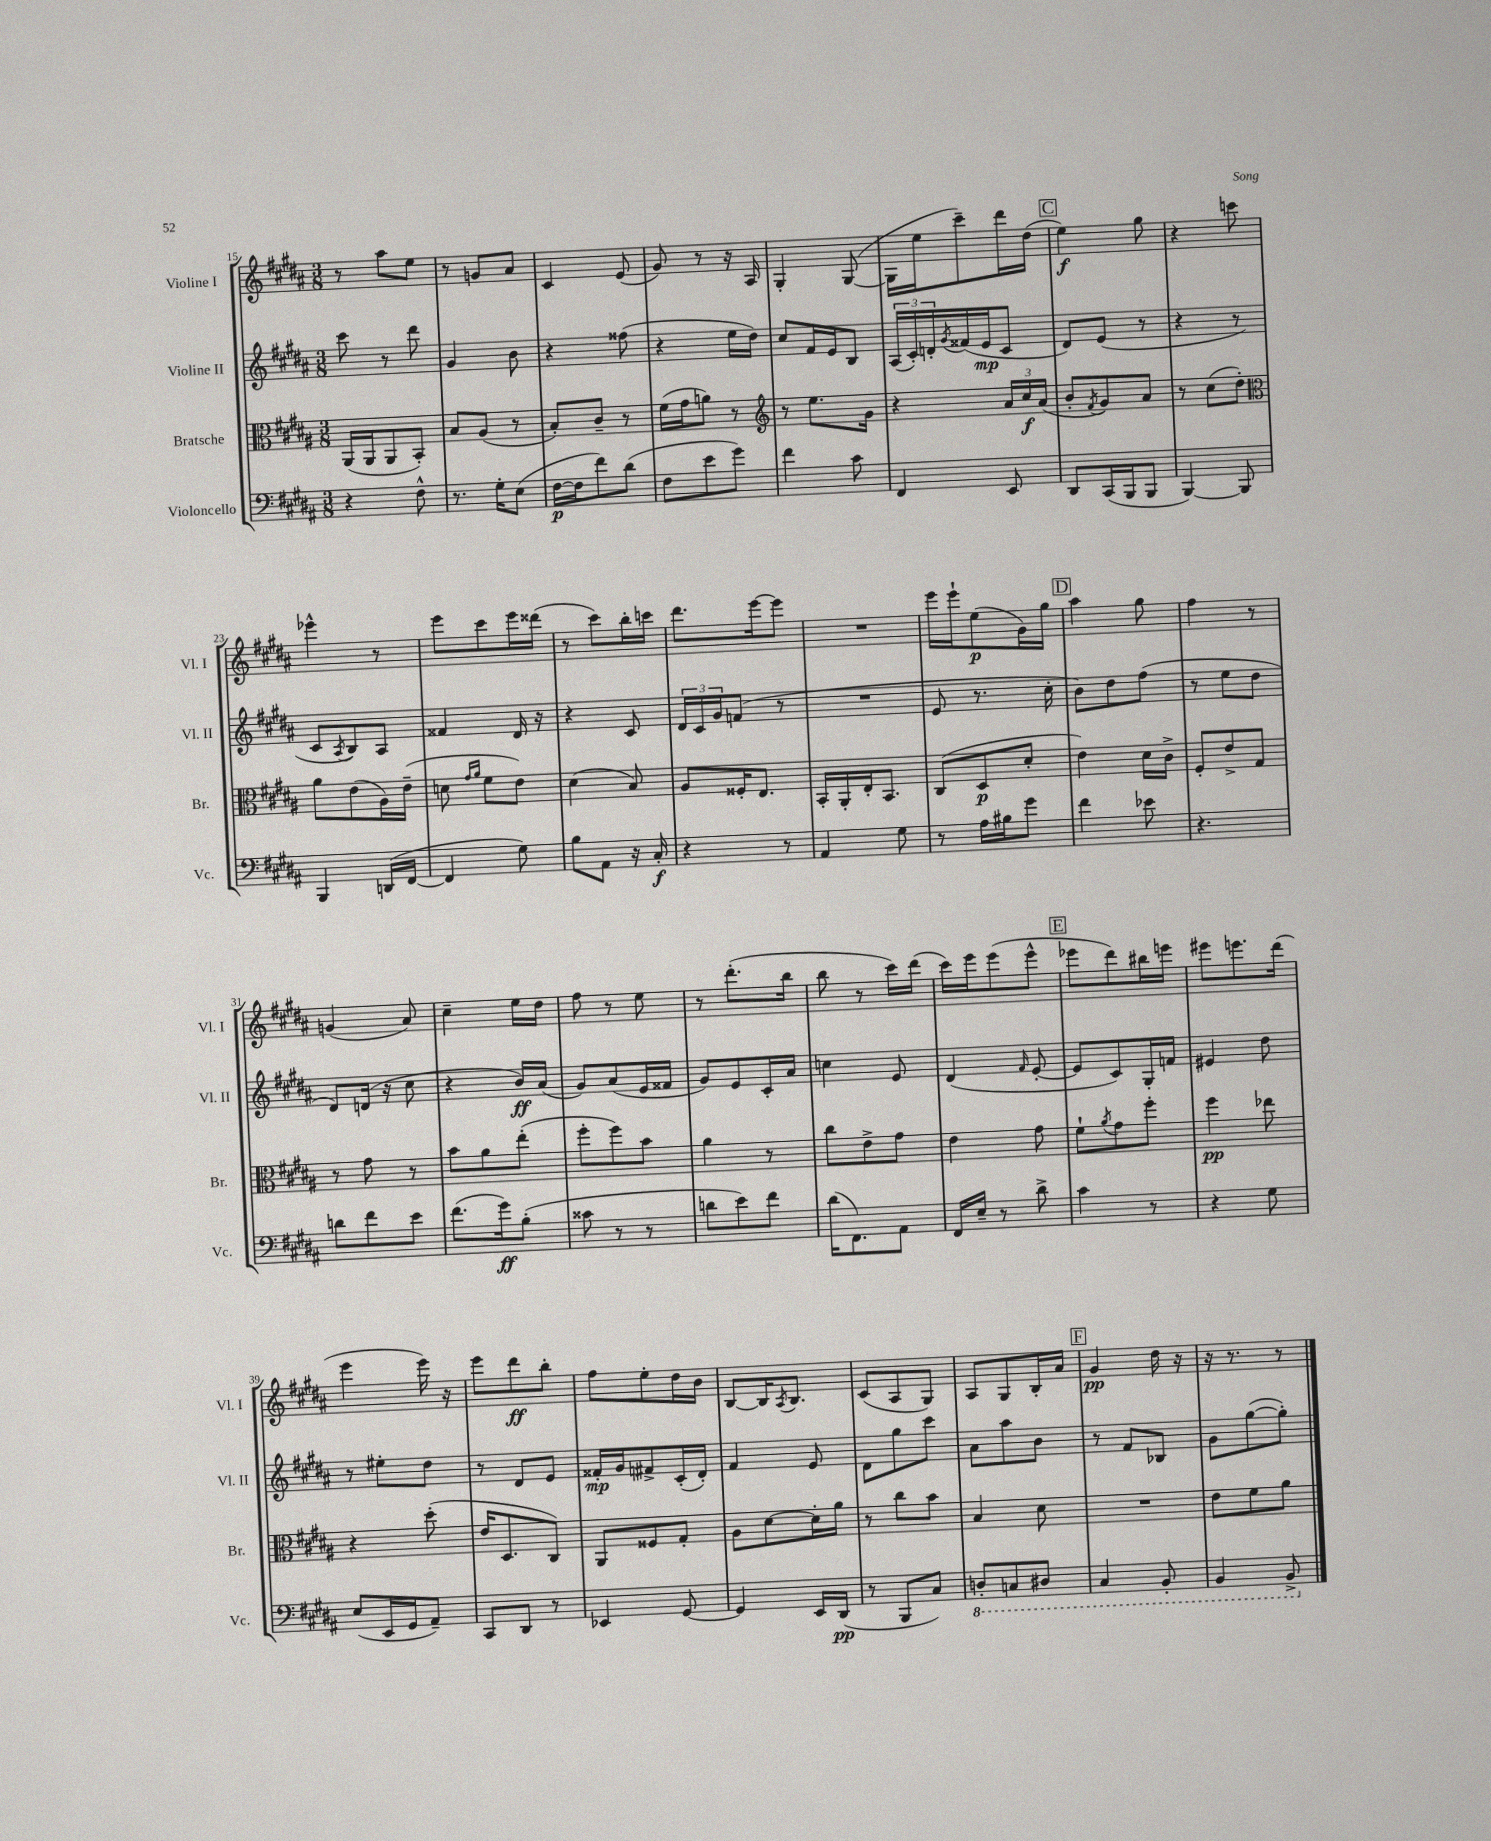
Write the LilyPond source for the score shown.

<<
\new StaffGroup <<
\new Staff = "s0" \with { instrumentName = "Violine I" shortInstrumentName = "Vl. I" } {
    \clef treble \key b \major \numericTimeSignature \time 3/8
    r8 ais''8 e''8 |
    r8 g'8 ais'8 |
    cis'4 e'8( |
    gis'8) r8 r16 ais16 |
    gis4-. gis8~( |
    gis16 e''16 cis'''8--) dis'''16 dis''16( |
    \mark \markup { \box "C" } e''4\f) gis''8 |
    r4 c'''8 |
    ees'''4-^ r8 |
    e'''8 cis'''8 e'''16 disis'''16( |
    r8 cis'''8) b''16-. c'''16 |
    dis'''8. e'''16~ e'''8 |
    R4. |
    e'''16 e'''16-! e''8\p( gis'16) gis''16 |
    \mark \markup { \box "D" } ais''4 gis''8 |
    fis''4 r8 |
    g'4( ais'8) |
    cis''4-- e''16 dis''16 |
    fis''8 r8 e''8 |
    r8 dis'''8.-.( b''16 |
    b''8 r8 cis'''16) dis'''16( |
    cis'''16) e'''16 e'''8( e'''8-^ |
    \mark \markup { \box "E" } ees'''8 dis'''8) bis''16 e'''16 |
    eis'''8 e'''8. dis'''16( |
    e'''4 e'''16) r16 |
    e'''8 dis'''8\ff b''8-. |
    fis''8 e''8-. dis''16 b'16 |
    b8~ b16 \acciaccatura { ais8 } b8. |
    cis'8( ais8 gis8) |
    ais8 gis8 b16-. ais'16 |
    \mark \markup { \box "F" } gis'4\pp dis''16 r16 |
    r16 r8. r8 \bar "|." |
}
\new Staff = "s1" \with { instrumentName = "Violine II" shortInstrumentName = "Vl. II" } {
    \clef treble \key b \major \numericTimeSignature \time 3/8
    cis'''8 r8 dis'''8 |
    gis'4 b'8 |
    r4 fisis''8( |
    r4 e''16 dis''16) |
    cis''8 fis'16 e'16 b8 |
    \tuplet 3/2 { ais16( cis'16-.) d'16-. } \acciaccatura { gis'8 } fisis'16( e'16\mp cis'8 |
    \mark \markup { \box "C" } dis'8) e'8( r8 |
    r4 r8 |
    cis'8 \acciaccatura { ais8 } b8) ais8 |
    fisis'4 dis'16 r16 |
    r4 cis'8 |
    \tuplet 3/2 { dis'16 cis'16 gis'16 } f'8( r8 |
    R4. |
    e'8 r8. cis''16-. |
    \mark \markup { \box "D" } b'8) dis''8 fis''8( |
    r8 e''8 dis''8 |
    dis'8) d'16( r16 cis''8 |
    r4 b'16\ff) ais'16( |
    gis'8) ais'8( e'16 fisis'16 |
    gis'8) e'8 cis'16-. ais'16 |
    c''4 e'8 |
    dis'4( \grace { fis'16 } e'8~-. |
    \mark \markup { \box "E" } e'8 cis'8) gis16-. f'16 |
    eis'4 dis''8 |
    r8 eis''8-. dis''8 |
    r8 dis'8 e'8 |
    fisis'16-.\mp gis'16 fis'8-> cis'16-.( dis'16-.) |
    fis'4 e'8 |
    dis'8 gis''8 cis'''8 |
    ais'8 ais''8 b'8 |
    \mark \markup { \box "F" } r8 fis'8 bes8 |
    gis'8 gis''8~( gis''8-.) \bar "|." |
}
\new Staff = "s2" \with { instrumentName = "Bratsche" shortInstrumentName = "Br." } {
    \clef alto \key b \major \numericTimeSignature \time 3/8
    ais,16( ais,16 ais,8 b,8-.) |
    b8 ais8( r8 |
    b8-.) cis'8-- r8 |
    fis'16( gis'16 a'8) r8 |
    \clef treble r8 e''8. gis'16 |
    r4 \tuplet 3/2 { ais'16 cis''16\f ais'16( } |
    \mark \markup { \box "C" } b'8-. \acciaccatura { fis'8 } gis'8) ais'8 |
    r8 cis''8( dis''8-.) |
    \clef alto ais'8 e'8( ais16) e'16--( |
    d'8 \grace { gis'16 ais'16 } fis'8 e'8) |
    dis'4( b8) |
    ais8 fisis16-. e8. |
    b,16-. ais,16-. e16-. b,8. |
    cis8( dis8\p dis'8-. |
    \mark \markup { \box "D" } e'4) dis'16 cis'16-> |
    fis8-. e'8-> gis8 |
    r8 gis'8 r8 |
    b'8 ais'8 e''8-.( |
    fis''8-. fis''8) b'8 |
    ais'4 r8 |
    cis''8 e'8-> gis'8 |
    e'4 gis'8 |
    \mark \markup { \box "E" } fis'8-! \acciaccatura { ais'8 } gis'8 fis''8-. |
    fis''4\pp ees''8 |
    r4 dis''8-.( |
    e'16 dis8. cis8) |
    ais,8 fisis8 gis8-. |
    ais8 dis'8~ dis'16-. ais'16 |
    r8 cis''8 b'8 |
    b4 dis'8 |
    \mark \markup { \box "F" } R4. |
    e'8 fis'8 ais'8 \bar "|." |
}
\new Staff = "s3" \with { instrumentName = "Violoncello" shortInstrumentName = "Vc." } {
    \clef bass \key b \major \numericTimeSignature \time 3/8
    r4 fis8-^ |
    r8. gis16-. e8( |
    fis16~\p fis16 fis'8) dis'8( |
    fis8 e'8 gis'8) |
    fis'4 cis'8 |
    fis,4 e,8 |
    \mark \markup { \box "C" } dis,8 cis,16( b,,16 b,,8 |
    b,,4~) b,,8 |
    b,,4 d,16( fis,16~ |
    fis,4 gis8) |
    b8 ais,8 r16 cis16-.\f |
    r4 r8 |
    ais,4 gis8 |
    r8 ais16 bis16 gis'8 |
    \mark \markup { \box "D" } fis'4 ees'8 |
    r4. |
    d'8 fis'8 e'8 |
    fis'8.( gis'16\ff) b8-.( |
    cisis'8 r8 r8 |
    d'8 e'8) fis'8 |
    dis'16( fis,8.) ais,8 |
    fis,16 e16-- r8 dis'8-> |
    \mark \markup { \box "E" } cis'4 r8 |
    r4 gis8 |
    e8( e,16 gis,16 ais,8--) |
    cis,8 dis,8 r8 |
    ees,4 gis,8~ |
    gis,4 e,16 dis,16\pp( |
    r8 b,,8 cis8) |
    \ottava #-1 d,8-. c,8 dis,8 |
    \mark \markup { \box "F" } cis,4 b,,8-. |
    b,,4 b,,8-> \ottava #0 \bar "|." |
}
>>
>>
\layout { \context { \Score currentBarNumber = #15 } }
